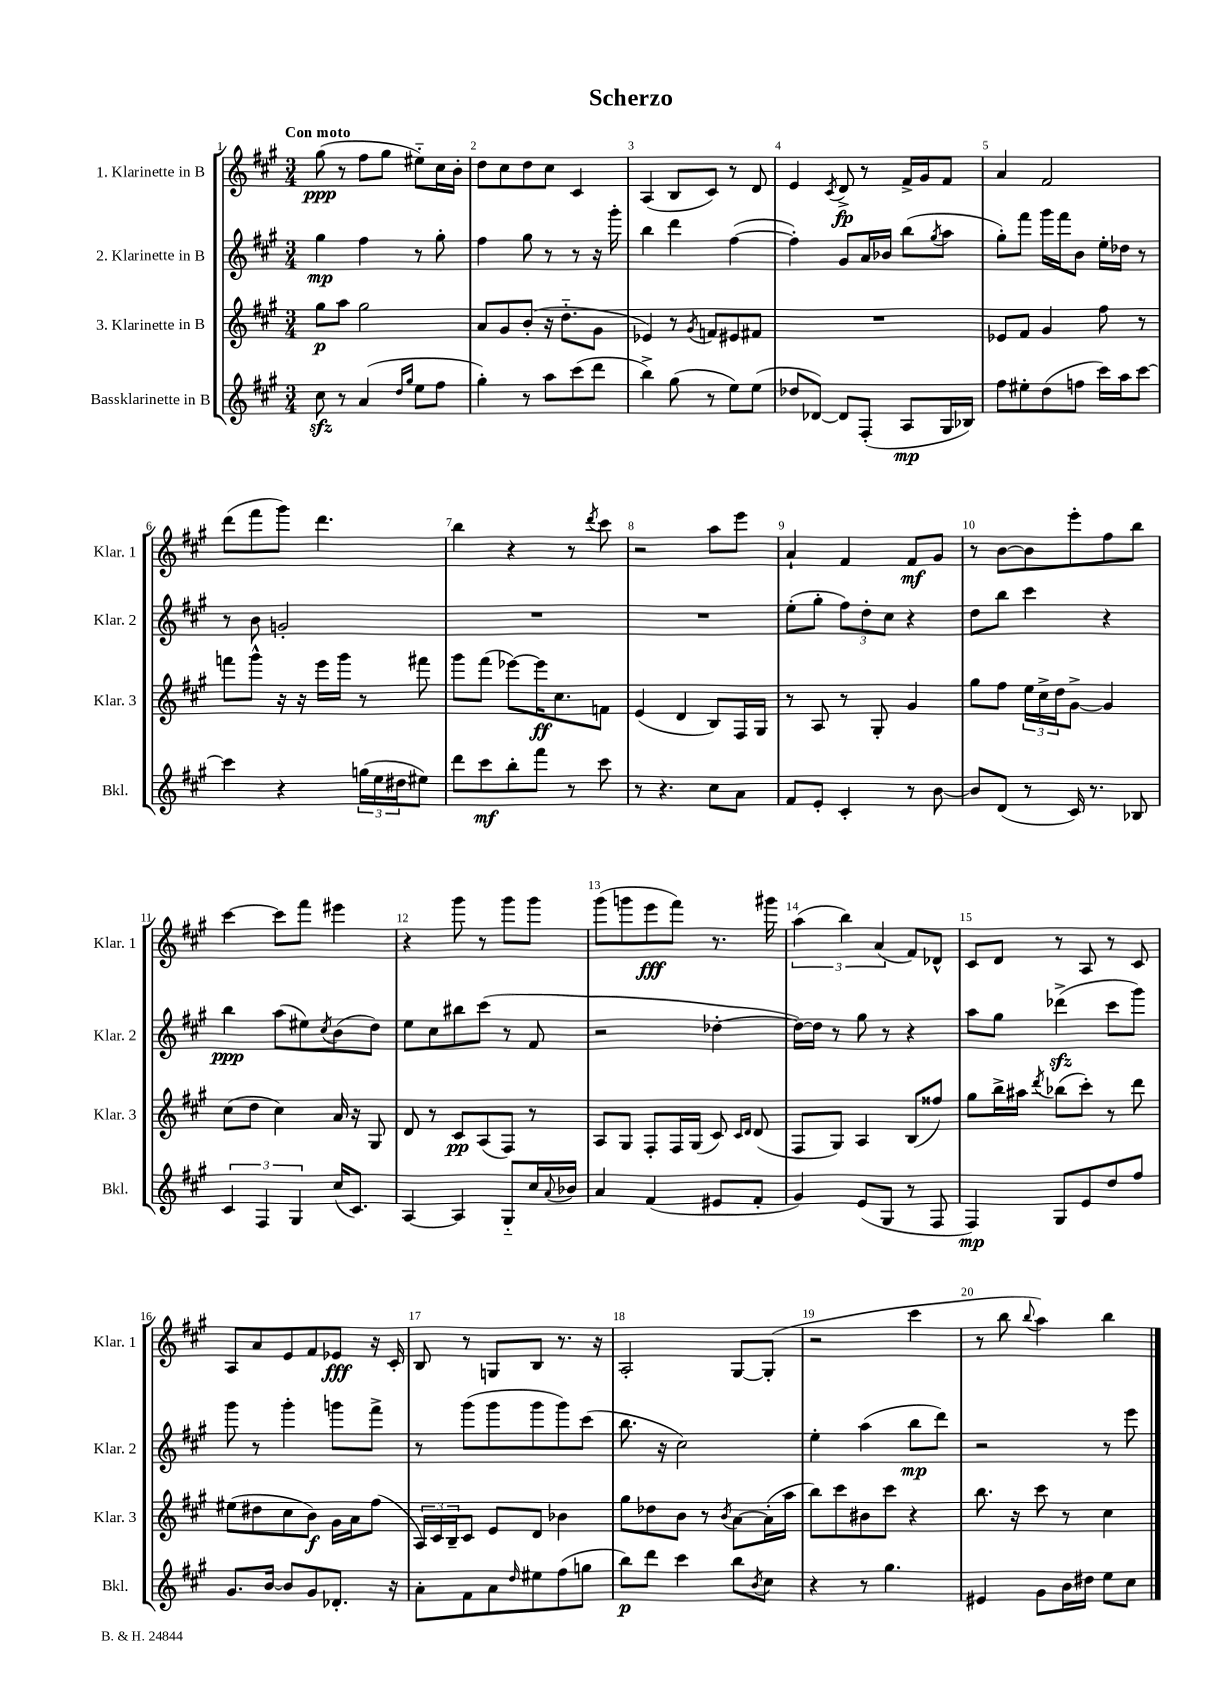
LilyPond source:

\header { title = "Scherzo" }
<<
\new StaffGroup <<
\new Staff = "s0" \with { instrumentName = "1. Klarinette in B" shortInstrumentName = "Klar. 1" } {
    \clef treble \key a \major \numericTimeSignature \time 3/4 \tempo "Con moto"
    gis''8\ppp( r8 fis''8 gis''8 eis''8-_) cis''16 b'16-. |
    d''8 cis''8 d''8 cis''8 cis'4 |
    a4( b8 cis'8) r8 d'8 |
    e'4 \acciaccatura { cis'8 } d'8->\fp r8 fis'16-> gis'16 fis'8 |
    a'4 fis'2 |
    d'''8( fis'''8 gis'''8) d'''4. |
    b''4 r4 r8 \acciaccatura { d'''8 } cis'''8 |
    r2 a''8 e'''8 |
    a'4-! fis'4 fis'8\mf gis'8 |
    r8 b'8~ b'8 e'''8-. fis''8 b''8 |
    cis'''4~ cis'''8 fis'''8 eis'''4 |
    r4 gis'''8 r8 gis'''8 gis'''8 |
    gis'''8( g'''8 e'''8\fff fis'''8) r8. gis'''16 |
    \tuplet 3/2 { a''4( b''4) a'4( } fis'8) des'8-^ |
    cis'8 d'8 r8 a8 r8 cis'8 |
    a8 a'8 e'8 fis'8 ees'8\fff r16 cis'16-. |
    b8 r8 g8 b8 r8. r16 |
    a2-. gis8~ gis8-.( |
    r2 cis'''4 |
    r8 b''8 \appoggiatura { b''8 } a''4) b''4 \bar "|." |
}
\new Staff = "s1" \with { instrumentName = "2. Klarinette in B" shortInstrumentName = "Klar. 2" } {
    \clef treble \key a \major \numericTimeSignature \time 3/4
    gis''4\mp fis''4 r8 gis''8-. |
    fis''4 gis''8 r8 r8 r16 gis'''16-. |
    b''4 d'''4 fis''4~( |
    fis''4-.) gis'8 a'16 bes'16 b''8( \acciaccatura { gis''8 } a''8 |
    gis''8-.) fis'''8 gis'''16 fis'''16 b'8 e''16-. des''16 r8 |
    r8 b'8 g'2-. |
    R2. |
    R2. |
    e''8-.( gis''8-. \tuplet 3/2 { fis''8) d''8-. cis''8 } r4 |
    d''8 b''8 cis'''4 r4 |
    b''4\ppp a''8( eis''8) \acciaccatura { cis''8 } b'8( d''8) |
    e''8 cis''8 bis''8 cis'''8( r8 fis'8 |
    r2 des''4~-. |
    des''16~) des''16 r8 gis''8 r8 r4 |
    a''8 gis''8 des'''4->\sfz( cis'''8 gis'''8) |
    gis'''8 r8 gis'''4-. g'''8 fis'''8-> |
    r8 gis'''8( gis'''8 gis'''8 gis'''8) cis'''8( |
    b''8. r16 cis''2) |
    e''4-. a''4( b''8\mp d'''8) |
    r2 r8 e'''8 \bar "|." |
}
\new Staff = "s2" \with { instrumentName = "3. Klarinette in B" shortInstrumentName = "Klar. 3" } {
    \clef treble \key a \major \numericTimeSignature \time 3/4
    gis''8\p a''8 gis''2 |
    a'8 gis'8 b'8-.( r16 d''8.-_ gis'8 |
    ees'4) r8 \acciaccatura { gis'8 } f'8 eis'8 fis'8 |
    R2. |
    ees'8 fis'8 gis'4 fis''8 r8 |
    f'''8 gis'''8-^ r16 r16 e'''16 gis'''16 r8 fis'''8 |
    gis'''8 fis'''8( ees'''8~) ees'''16\ff cis''8. f'8 |
    e'4( d'4 b8) fis16 gis16 |
    r8 a8 r8 gis8-. gis'4 |
    gis''8 fis''8 \tuplet 3/2 { e''16 cis''16-> d''16 } gis'8~-> gis'4 |
    cis''8( d''8 cis''4) a'16 r16 gis8 |
    d'8 r8 cis'8\pp a8( fis8) r8 |
    a8 gis8 fis8-. fis16 gis16( cis'8) \grace { cis'16 d'16 } d'8( |
    fis8 gis8) a4 b8( fisis''8) |
    gis''8 b''16-> ais''16 \acciaccatura { d'''8 } bes''8( cis'''8-.) r8 d'''8 |
    eis''8( dis''8 cis''8 b'8\f) gis'16 a'16 fis''8( |
    \tuplet 3/2 { a16) cis'16 b16-- } cis'8 e'8 d'8 bes'4 |
    gis''8 des''8 b'8 r8 \acciaccatura { b'8 } a'8~ a'16-.( a''16 |
    b''8) cis'''8 bis'8 cis'''8 r4 |
    b''8. r16 cis'''8 r8 cis''4 \bar "|." |
}
\new Staff = "s3" \with { instrumentName = "Bassklarinette in B" shortInstrumentName = "Bkl." } {
    \clef treble \key a \major \numericTimeSignature \time 3/4
    cis''8\sfz r8 a'4( \grace { d''16 gis''16 } e''8 fis''8 |
    gis''4-.) r8 a''8 cis'''8( d'''8 |
    b''4->) gis''8( r8 e''8) e''8( |
    des''8 des'8~) des'8 fis8-.( a8\mp gis16 bes16) |
    fis''8 eis''8-. d''8( f''8 cis'''16) a''16 cis'''8~ |
    cis'''4 r4 \tuplet 3/2 { g''16( e''16 dis''16 } eis''8) |
    d'''8 cis'''8\mf b''8-. fis'''8 r8 cis'''8 |
    r8 r4. cis''8 a'8 |
    fis'8 e'8-. cis'4-. r8 b'8~ |
    b'8 d'8( r8 cis'16) r8. bes8 |
    \tuplet 3/2 { cis'4 fis4 gis4 } cis''16( cis'8.) |
    a4~ a4 gis8-_ cis''16 \appoggiatura { a'8 } bes'16 |
    a'4 fis'4( eis'8 fis'8-. |
    gis'4) e'8( gis8 r8 fis8 |
    fis4\mp) gis8 e'8 d''8 fis''8 |
    gis'8. b'16~ b'8 gis'8 des'8.-. r16 |
    a'8-. fis'8 a'8 \grace { d''16 } eis''8 fis''8( g''8 |
    b''8\p) d'''8 cis'''4 b''8 \acciaccatura { b'8 } cis''8 |
    r4 r8 gis''4. |
    eis'4 gis'8 b'16 dis''16 e''8 cis''8 \bar "|." |
}
>>
>>
\layout { \context { \Score \override BarNumber.break-visibility = ##(#f #t #t) barNumberVisibility = #all-bar-numbers-visible } }
